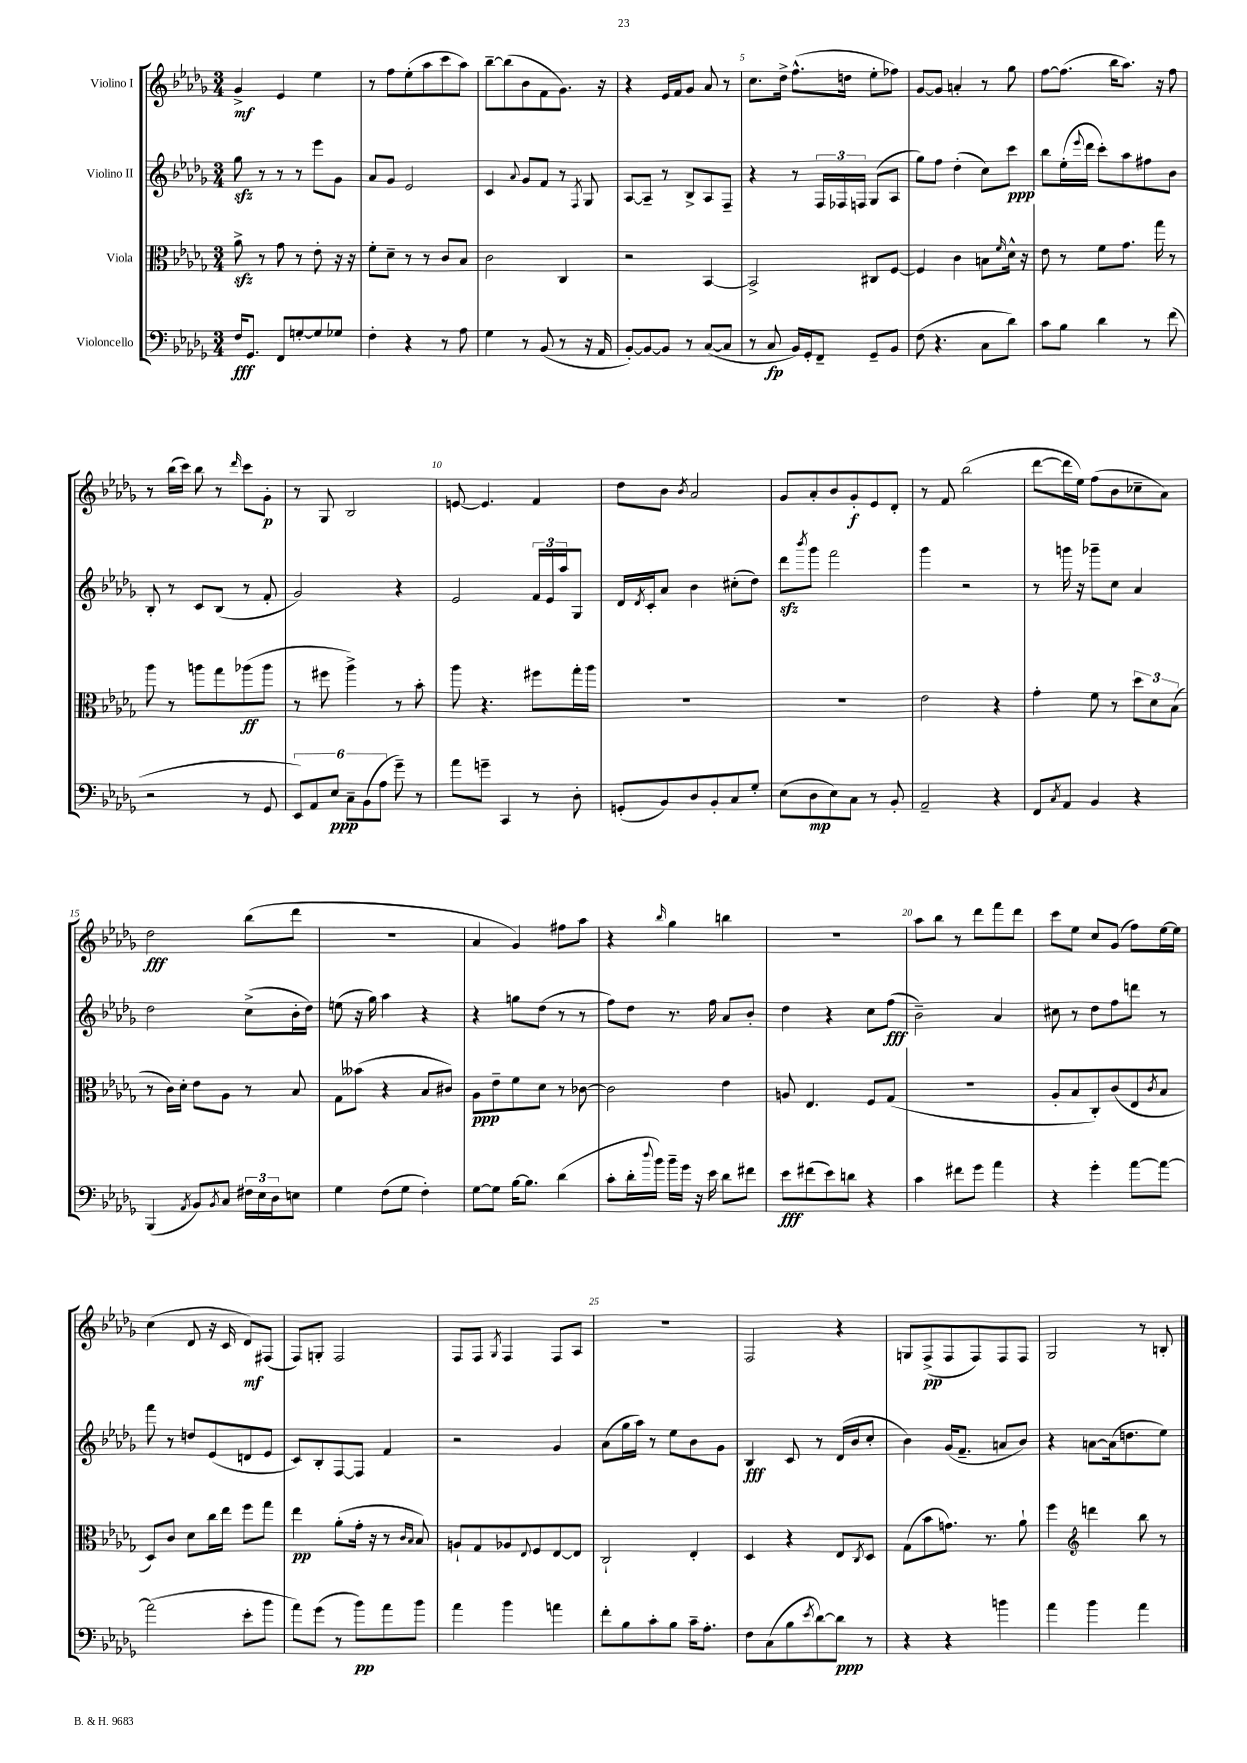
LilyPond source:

<<
\new StaffGroup <<
\new Staff = "s0" \with { instrumentName = "Violino I" } {
    \clef treble \key des \major \numericTimeSignature \time 3/4
    ges'4->\mf ees'4 ees''4 |
    r8 f''8 ees''8-.( aes''8 c'''8 aes''8) |
    bes''8~-- bes''8( bes'8 f'8 ges'8.) r16 |
    r4 ees'16 f'16 ges'8 aes'8 r8 |
    c''8. des''16-> f''8.-^( d''16 ees''8-. fes''8) |
    ges'8~ ges'8 a'4-. r8 ges''8 |
    f''8~ f''8.( bes''16 aes''8.) r16 f''8 |
    r8 bes''16( c'''16) bes''8 r8 \grace { des'''16 } c'''8 ges'8-.\p |
    r8 ges8 bes2 |
    e'8~ e'4. f'4 |
    des''8 bes'8 \acciaccatura { bes'8 } aes'2 |
    ges'8 aes'8-. bes'8 ges'8-.\f ees'8 des'8-. |
    r8 f'8 bes''2( |
    des'''8~ des'''16 ees''16) f''8( bes'8 ces''8-- aes'8) |
    des''2\fff bes''8( des'''8 |
    R2. |
    aes'4 ges'4) fis''8 aes''8 |
    r4 \grace { bes''16 } ges''4 b''4 |
    R2. |
    aes''8 bes''8 r8 des'''8 f'''8 des'''8 |
    c'''8 ees''8 c''8 ges'8( f''8) ees''16~ ees''16 |
    c''4( des'8 r16 c'16 des'8\mf) fis8( |
    f8) g8-. f2 |
    f8 f8 \acciaccatura { ges8 } f4 f8 aes8 |
    R2. |
    f2 r4 |
    g8 f8->\pp( f8 f8) f8 f8 |
    ges2 r8 b8-. \bar "|." |
}
\new Staff = "s1" \with { instrumentName = "Violino II" } {
    \clef treble \key des \major \numericTimeSignature \time 3/4
    ges''8\sfz r8 r8 r8 ees'''8 ges'8 |
    aes'8 ges'8 ees'2 |
    c'4 \appoggiatura { aes'8 } ges'8 f'8 r8 \acciaccatura { f8 } ges8 |
    aes8~ aes8-- r8 bes8-> aes8 f8-- |
    r4 r8 \tuplet 3/2 { f16 fes16 f16 } ges8( aes8 |
    ges''8) f''8 des''4-.( c''8) c'''8\ppp |
    bes''8 ees''16-.( \appoggiatura { ees'''8 } des'''16 c'''8-.) aes''8 fis''8 bes'8 |
    bes8-. r8 c'8 bes8( r8 f'8-. |
    ges'2) r4 |
    ees'2 \tuplet 3/2 { f'16 ees'16 aes''16 } ges8 |
    des'16 \acciaccatura { des'8 } c'16-. aes'8 bes'4 cis''8-.( des''8) |
    des'''8\sfz \acciaccatura { bes'''8 } ges'''8 f'''2 |
    ges'''4 r2 |
    r8 g'''16 r16 ges'''8-- c''8 aes'4 |
    des''2 c''8->( bes'16-. des''16) |
    e''8( r16 ges''16) aes''4 r4 |
    r4 g''8 des''8( r8 r8 |
    f''8) des''8 r8. f''16 aes'8 bes'8-. |
    des''4 r4 c''8 f''8\fff( |
    bes'2--) aes'4 |
    cis''8 r8 des''8 f''8 d'''8 r8 |
    f'''8 r8 d''8 ees'8( d'8 ees'8 |
    c'8) bes8-. f8~ f8 f'4 |
    r2 ges'4 |
    aes'8( ges''16 aes''16) r8 ees''8 bes'8 ges'8 |
    bes4\fff c'8 r8 des'16( bes'16 c''8-. |
    bes'4) ges'16( f'8.-- a'8 bes'8) |
    r4 a'8~ a'16( d''8. ees''8) \bar "|." |
}
\new Staff = "s2" \with { instrumentName = "Viola" } {
    \clef alto \key des \major \numericTimeSignature \time 3/4
    aes'8->\sfz r8 ges'8 r8 ees'8-. r16 r16 |
    f'8-. des'8-- r8 r8 c'8 bes8 |
    c'2 c4 |
    r2 bes,4~ |
    bes,2-> cis8 f8~ |
    f4 c'4 b8 \grace { f'16 } des'16-^ r16 |
    ees'8 r8 f'8 ges'8. ges''16 r8 |
    aes''8 r8 a''8 ges''8 aes''8\ff( aes''8 |
    r8 fis''8 aes''4->) r8 bes'8-. |
    aes''8 r4. fis''8 ges''16-. aes''16 |
    R2. |
    R2. |
    ees'2 r4 |
    ges'4-. f'8 r8 \tuplet 3/2 { des''8 des'8 bes8( } |
    r8 c'16) des'16-. ees'8 aes8 r8 bes8 |
    ges8 beses'8( r4 bes8 cis'8) |
    aes8\ppp ees'8-- f'8 des'8 r8 ces'8~ |
    ces'2 ees'4 |
    a8 ees4. f8 ges8( |
    R2. |
    aes8-. bes8 c8-.) c'8( ees8 \acciaccatura { c'8 } bes8 |
    des8) c'8 des'8 c''16 ees''16 f''8 ges''8 |
    ees''4\pp aes'8-.( ges'16-. r16 r8 \grace { c'16 bes16 } bes8) |
    a8-! ges8 aes8 \appoggiatura { ees8 } f8 ees8~ ees8 |
    c2-! ees4-. |
    des4 r4 ees8 \acciaccatura { c8 } des8 |
    ges8( bes'8 g'8.) r8. aes'8-! |
    f''4 \clef treble d'''4 bes''8 r8 \bar "|." |
}
\new Staff = "s3" \with { instrumentName = "Violoncello" } {
    \clef bass \key des \major \numericTimeSignature \time 3/4
    f16\fff ges,8. f,8 g8~-. g8 ges8 |
    f4-. r4 r8 aes8 |
    ges4 r8 bes,8( r8 r16 aes,16 |
    bes,8~-.) bes,8~ bes,8 r8 c8~( c8 |
    r8 c8\fp bes,16) ges,16-. f,8-- ges,8-- bes,8 |
    f8( r4. c8 des'8) |
    c'8 bes8 des'4 r8 f'8( |
    r2 r8 ges,8 |
    \tuplet 6/4 { ees,8) aes,8 ees8\ppp c8-- bes,8( aes8 } ges'8--) r8 |
    aes'8 g'8-- c,4 r8 des8-. |
    g,8-.( bes,8) des8 bes,8-. c8 ges8-. |
    ees8( des8\mp ees8) c8 r8 bes,8-. |
    aes,2-- r4 |
    f,8 \acciaccatura { c8 } aes,8 bes,4 r4 |
    bes,,4( \acciaccatura { aes,8 } bes,8) \acciaccatura { bes,8 } c8 \tuplet 3/2 { fis16 ees16 des16 } e8 |
    ges4 f8( ges8 f4-.) |
    ges8~ ges8 bes16~ bes8. des'4( |
    c'8-. des'16-. \appoggiatura { des''8 } bes'16) bes'16-- ges'16 r16 ees'16 des'8 fis'8 |
    ees'8\fff fis'8( ees'8) d'8 r4 |
    c'4 fis'8 ges'8 aes'4 |
    r4 ges'4-. aes'8~ aes'8~ |
    aes'2( ees'8-. bes'8 |
    aes'8) ges'8( r8 bes'8\pp) aes'8 bes'8 |
    aes'4 bes'4 a'4 |
    f'8-. bes8 c'8-. bes8 c'16-- aes8.-. |
    f8 c8( bes8 \acciaccatura { ees'8 } des'8~) des'8\ppp r8 |
    r4 r4 b'4 |
    aes'4 bes'4 aes'4 \bar "|." |
}
>>
>>
\layout { \context { \Score \override BarNumber.break-visibility = ##(#f #t #t) barNumberVisibility = #(every-nth-bar-number-visible 5) } }
